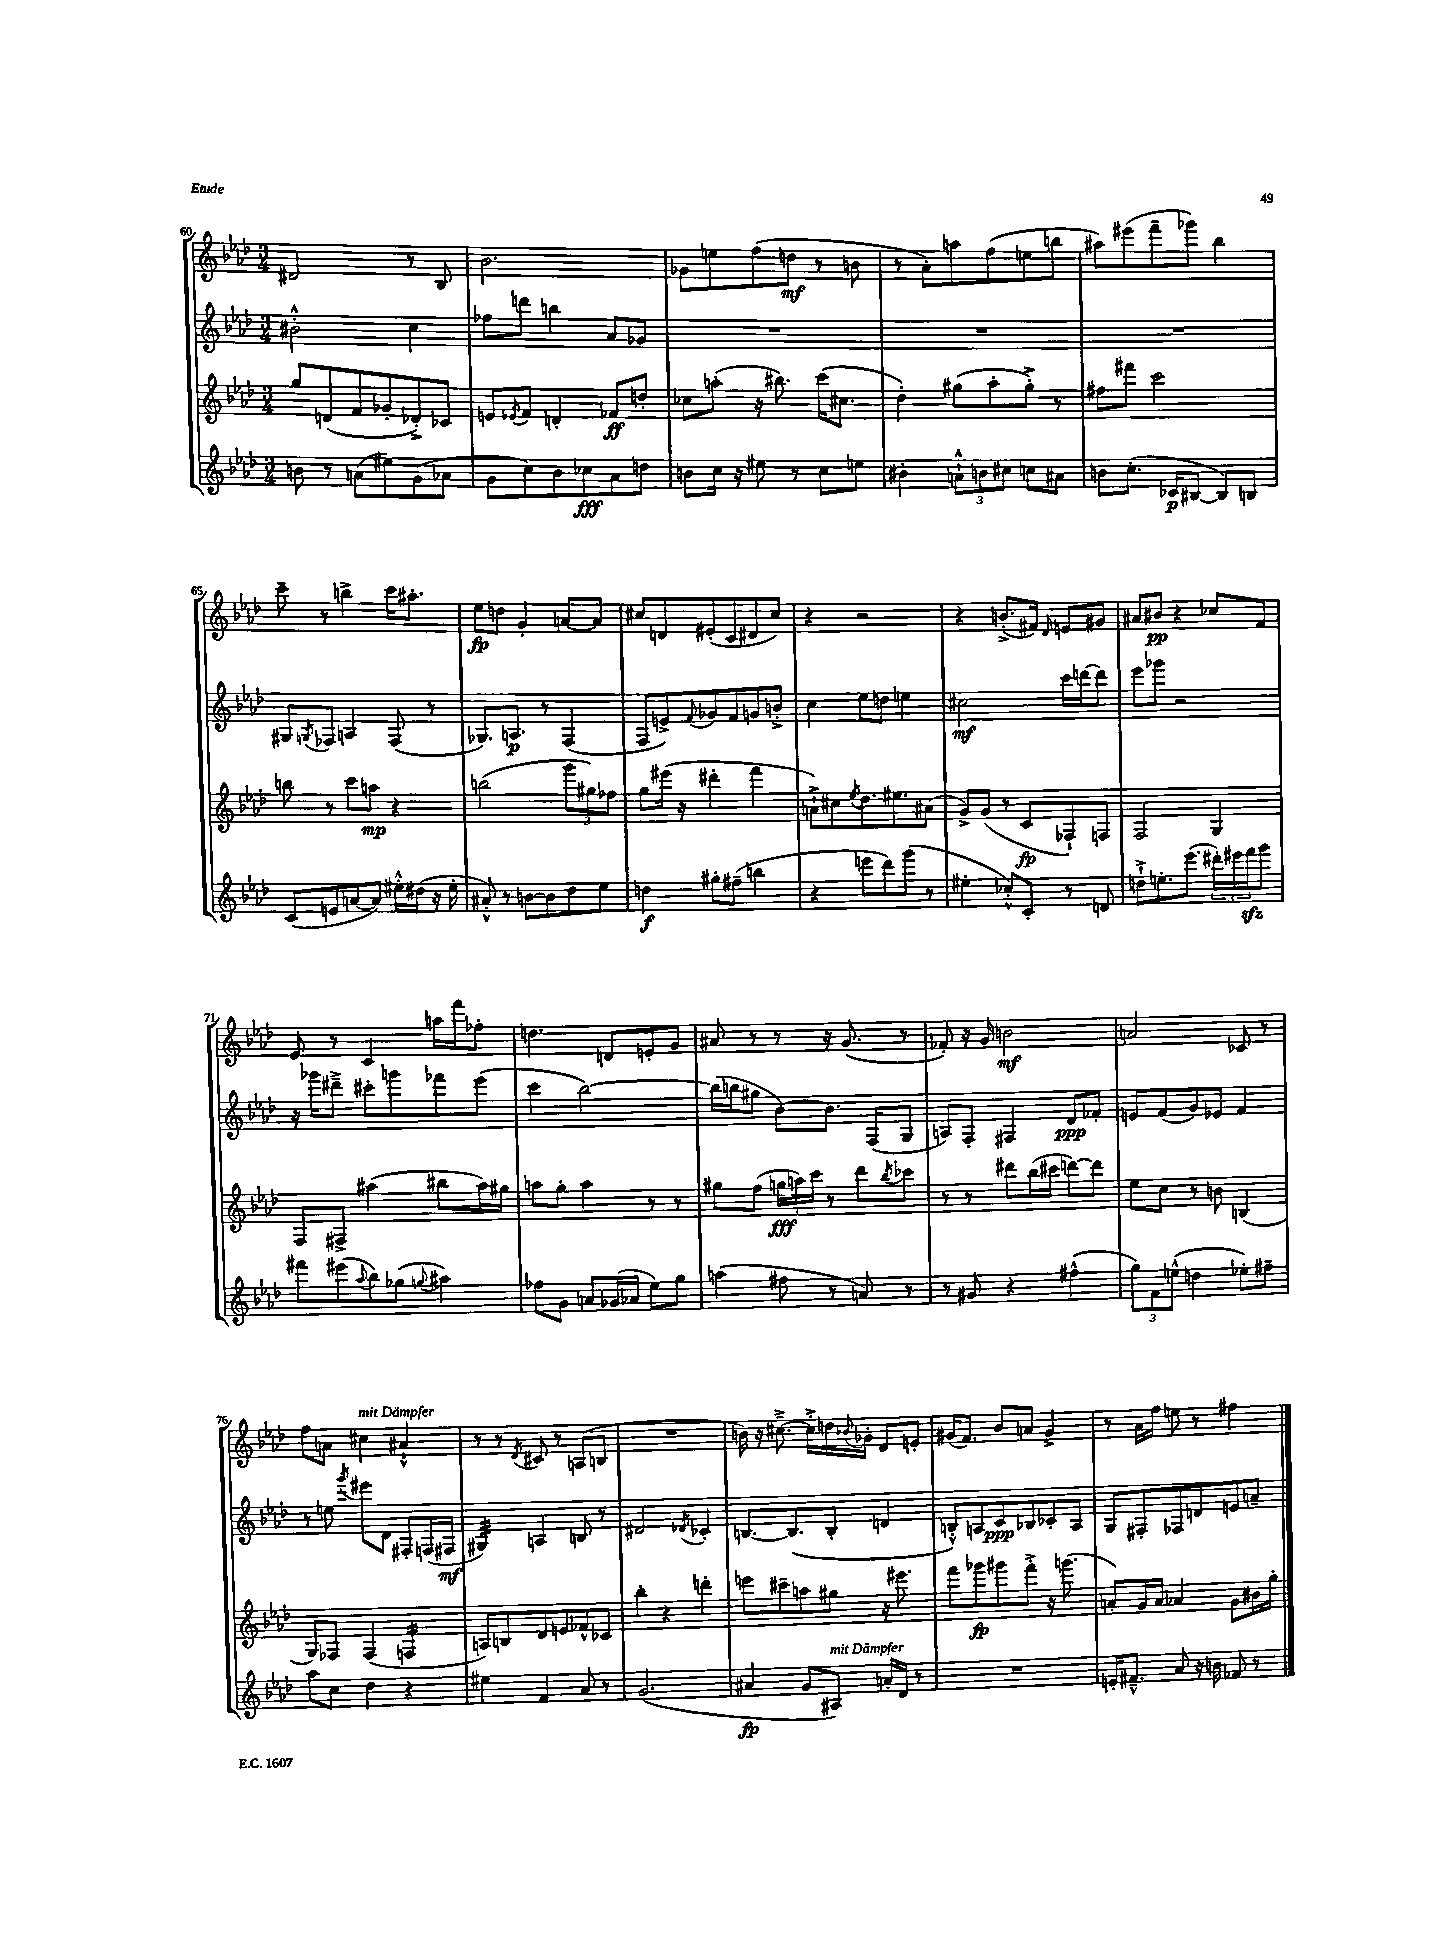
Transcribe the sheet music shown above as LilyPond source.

<<
\new StaffGroup <<
\new Staff = "s0" {
    \clef treble \key aes \major \numericTimeSignature \time 3/4
    dis'2 r8 bes8 |
    bes'2. |
    ges'8 e''8 f''8( d''8\mf r8 b'8 |
    r8 aes'8-.) a''8 f''8( e''8 b''8 |
    ais''8) eis'''8( f'''8-- ges'''8) bes''4 |
    c'''8-- r8 b''4-> c'''16 ais''8.-. |
    ees''8\fp d''8 g'4-. a'8~ a'8 |
    cis''8 d'8 eis'8-.( c'8 dis'8 cis''8) |
    r4 r2 |
    r4 b'8.-.->( fis'16) \grace { des'16 } e'8 gis'8 |
    ais'8 bis'8\pp r4 ces''8 f'8 |
    ees'8 r8 c'4 a''16 f'''16 fes''8-. |
    d''4. d'8 e'8-. g'8 |
    ais'8 r8 r8 r16 g'8.( r8 |
    fes'8-.) r16 g'16 b'2\mf |
    a'2 ces'8 r8 |
    f''8 a'8 cis''4^\markup { \italic "mit Dämpfer" } ais'4-!-^ |
    r8 r8 \acciaccatura { des'8 } cis'8 r8 a8( b8 |
    R2. |
    b'16) r16 cis''8.~---> cis''16-.-> d''16 \appoggiatura { bes'8 } ges'16-. des'8 e'8-. |
    gis'16( f'8.) bes'8 a'8 gis'4-> |
    r8 aes'16 f''16 e''8 r8 fis''4 \bar "|." |
}
\new Staff = "s1" {
    \clef treble \key aes \major \numericTimeSignature \time 3/4
    bis'2-.-^ c''4 |
    fes''8 d'''8 b''4 aes'8 ges'8 |
    R2. |
    R2. |
    R2. |
    gis8 \acciaccatura { g8 } fes8 a4 fes8( r8 |
    ges8.) a8.\p r8 f4( |
    f8 e'8->) \appoggiatura { f'8 } ges'8 f'8 g'8 b'8-.-> |
    c''4 ees''8 d''8 e''4 |
    cis''2\mf c'''16 d'''16~ d'''8 |
    ees'''8 ges'''8 r2 |
    r16 ges'''16 dis'''8---> cis'''8-. g'''8 fes'''8 ees'''8( |
    c'''4 bes''2~) |
    bes''16( b''16 gis''8 bes'8~) bes'8. f16( g8 |
    a8) f8-. fis4 des'8\ppp fes'8-. |
    e'8 f'8( g'8) ees'8 f'4 |
    r8 e''8 \acciaccatura { g'''8 } eis'''8 des'8 fis8-. f16( fis16\mf |
    gis4:32) a4 b8 r8 |
    dis'2 \acciaccatura { des'8 } ces'4-. |
    b8.~ b8.( b8-. d'4 |
    b8-.-^) a8 c'8\ppp bes8 ces'8-. a8 |
    g8 fis8-. fes8 d'8 e'8 a'8-- \bar "|." |
}
\new Staff = "s2" {
    \clef treble \key aes \major \numericTimeSignature \time 3/4
    g''8 d'8( f'8 ges'8-. des'8-.->) ces'8 |
    e'8 \acciaccatura { ees'8 } f'8 d'4-. fes'8\ff d''8-. |
    ces''8 a''8-.( r16 bis''8.) c'''16( cis''8. |
    des''4-.) gis''8( aes''8-. gis''8-.->) r8 |
    fis''8 fis'''8 c'''2 |
    b''8 r8 c'''8 a''8\mp r4 |
    b''2( \tuplet 3/2 { g'''8 gis''8) fes''8 } |
    g''8 eis'''16( r16 dis'''4-. f'''4 |
    a'8-!->) cis''8 \acciaccatura { ees''8 } des''8. eis''8. ais'8( |
    g'8->) g'8( r8 c'8\fp fes8-!) f8 |
    f2 g4 |
    f8 fis8-> ais''4( bis''8 ais''16) gis''16 |
    a''8 g''8-. a''4 r8 r8 |
    gis''8 f''8( \tuplet 3/2 { g''16\fff a''16) c'''16 } r8 des'''8 \acciaccatura { bes''8 } ces'''8 |
    r8 r8 dis'''8 bes''16( cis'''16 d'''8~) d'''8 |
    ees''8 c''8 r8 b'8 b4( |
    g8) fes8 fes4( f4:16 |
    a8) b8 des'8 e'8 fes'8-^ ces'8 |
    bes''4-. r4 d'''4-. |
    e'''8 cis'''8-- a''8 gis''8 r16 eis'''8. |
    f'''8 ges'''8\fp gis'''8 f'''8-.-> r16 g'''8.( |
    a'8-.) g'16 a'16 aes'4 g'8 bis'16 g''16-. \bar "|." |
}
\new Staff = "s3" {
    \clef treble \key aes \major \numericTimeSignature \time 3/4
    b'8 r8 a'8( eis''8) g'8( aes'8 |
    g'8 c''8) bes'8 ces''8\fff aes'8 d''8 |
    b'8 c''16 r16 eis''8 r8 c''8 e''8 |
    bis'4-. \tuplet 3/2 { a'8-!-^ b'8 cis''8 } c''8 ais'8 |
    b'8 c''8.-.( ces'16\p bis8~ bis8) b8 |
    c'8( e'8 a'8~ a'8) eis''16-.-^ dis''16( r16 eis''16-. |
    ais'8-.-^) r8 b'8~ b'8 des''8 ees''8 |
    d''4\f gis''8-. fis''8--( b''4 |
    r4 e'''8 des'''8) g'''8( r8 |
    eis''4-. ces''8-.-^) c'8-. r8 d'8 |
    d''8-!-> e''8.-. ees'''8.( \tuplet 3/2 { dis'''16-.) eis'''16 f'''16\sfz } g'''8 |
    fis'''8 eis'''8( \appoggiatura { aes''8 } bes''8) ges''8( \appoggiatura { g''8 } ais''4) |
    fes''8 g'8 a'8 ges'16( aes'16 ees''8) g''8 |
    a''4( fis''8 r8 a'8) r8 |
    r8 gis'8 r4 fis''4-^( |
    \tuplet 3/2 { g''8) f'8 e''8-^( } d''4 ees''8-.) fis''8-- |
    aes''8 c''8 des''4 r4 |
    eis''4 f'4 aes'8 r8 |
    g'2.( |
    ais'4\fp g'8 ais8^\markup { \italic "mit Dämpfer" }) a'16-. des'16 r8 |
    R2. |
    e'16-. fis'8.---^ aes'8 r16 b'16 fes'8 r8 \bar "|." |
}
>>
>>
\layout { \context { \Score currentBarNumber = #60 } }
